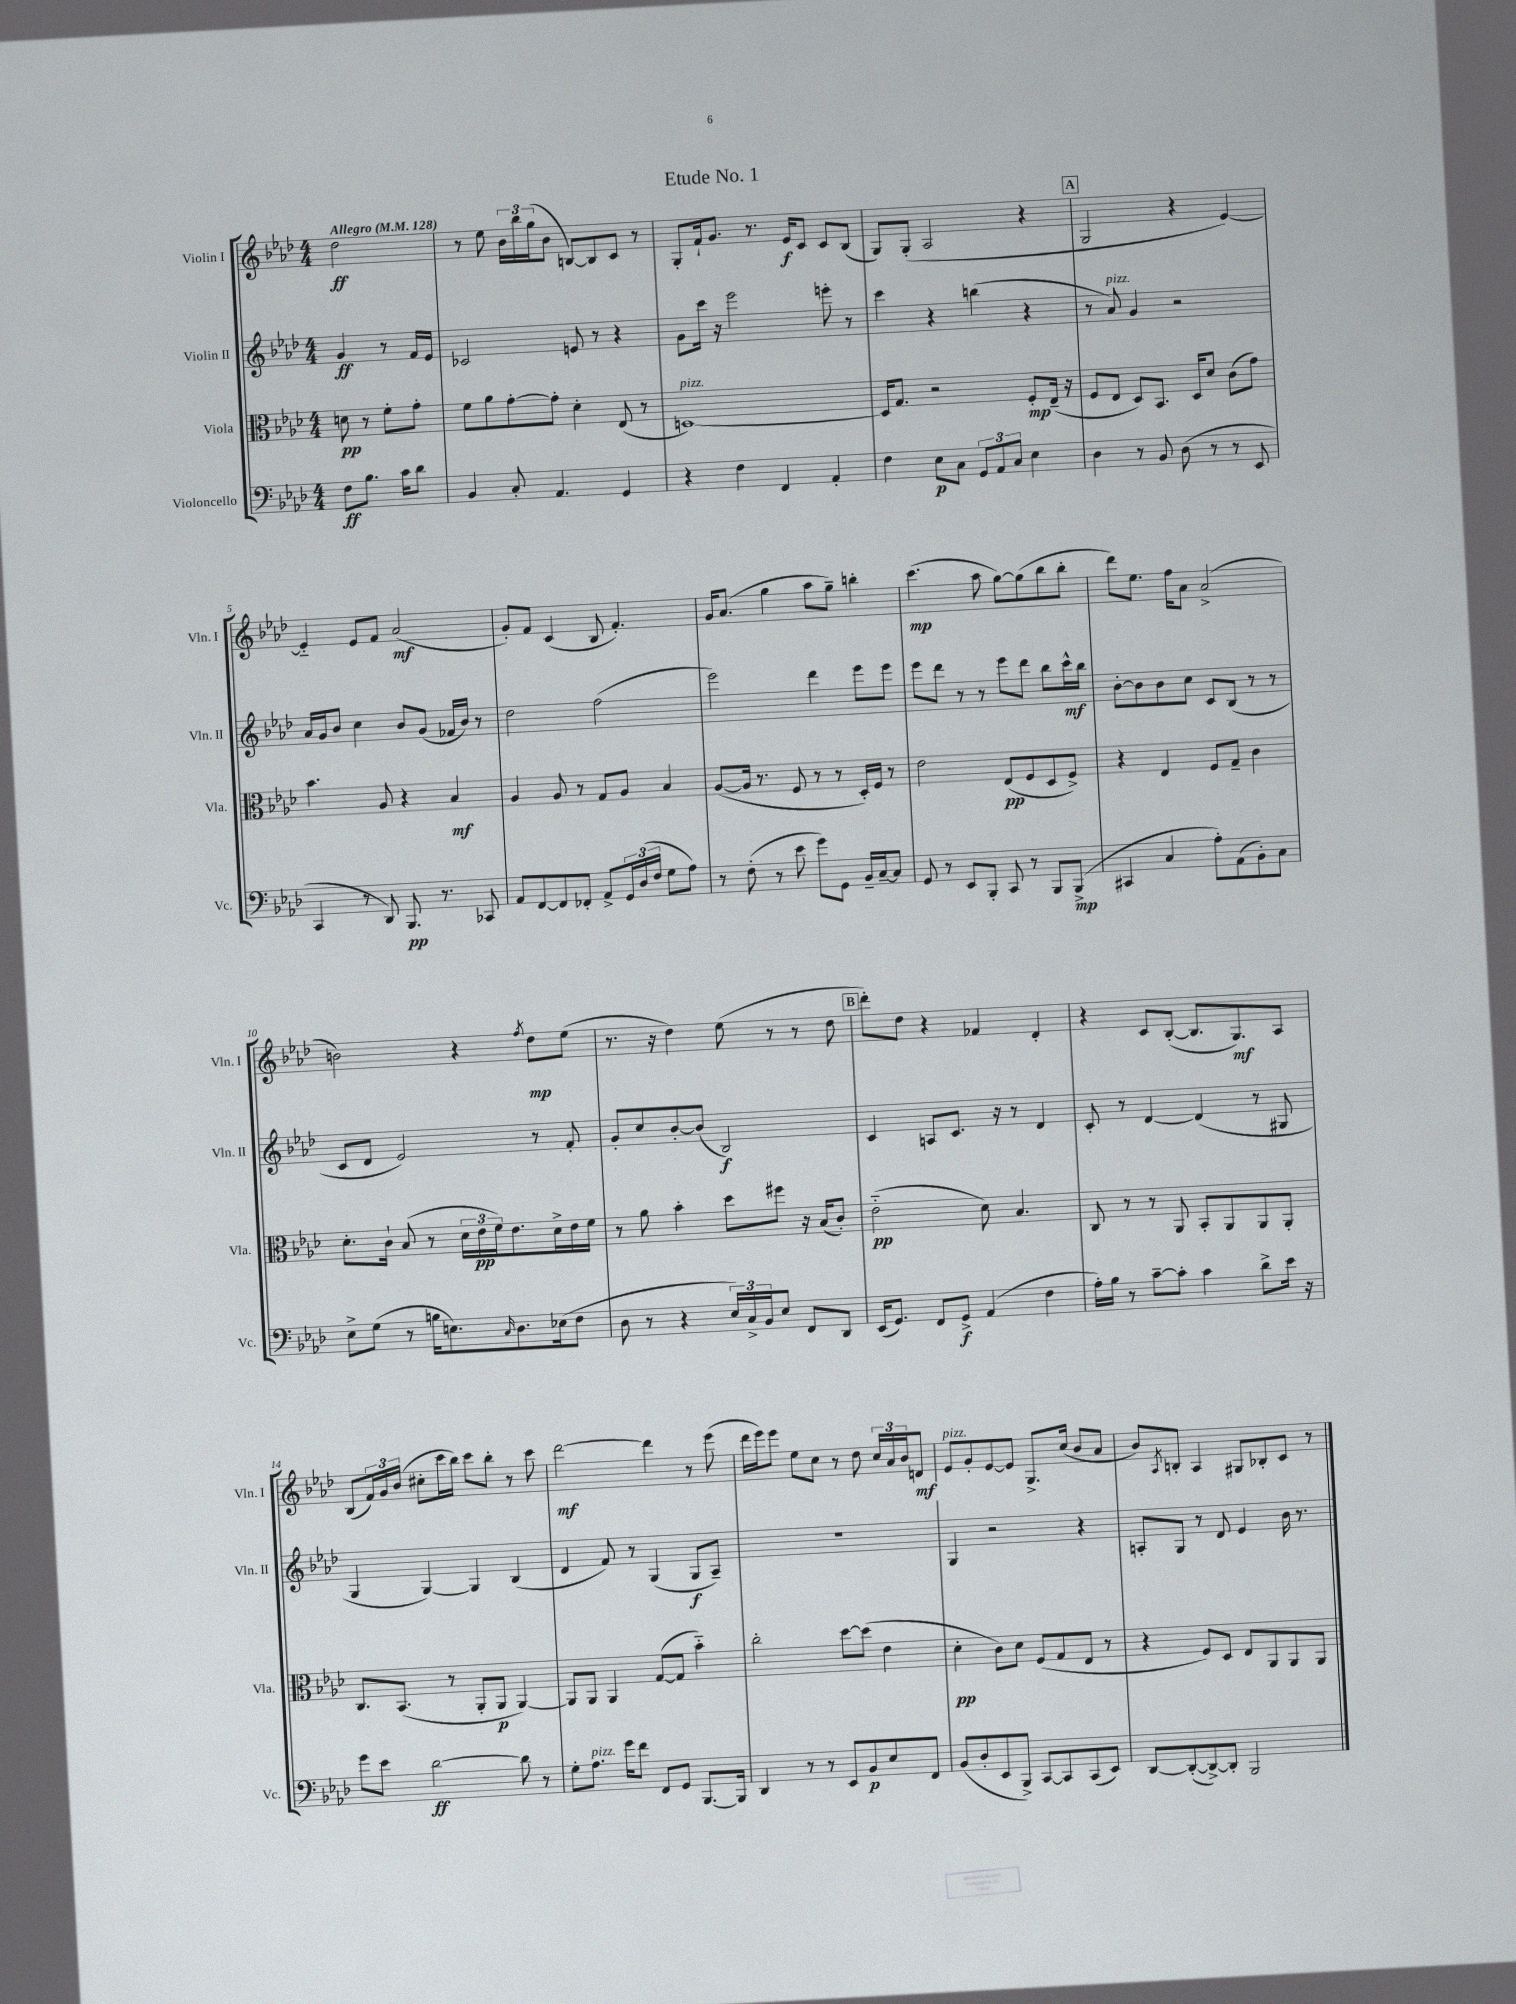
\header { title = "Etude No. 1" }
<<
\new StaffGroup <<
\new Staff = "s0" \with { instrumentName = "Violin I" shortInstrumentName = "Vln. I" } {
    \clef treble \key aes \major \numericTimeSignature \time 4/4 \partial 2 \tempo "Allegro" 4 = 128
    des''2\ff |
    r8 ees''8 \tuplet 3/2 { bes'16 bes''16 g''16( } bes'8 b8~) b8 c'8 r8 |
    g8-. f'16-! g'8. r8. ees'16\f c'8 c'8 bes8( |
    g8) g8-.( aes2 r4 |
    \mark \markup { \box "A" } g2 r4 ees'4~) |
    ees'4-_ ees'8 f'8 aes'2\mf( |
    g'8-.) f'8 c'4( bes8 f'4.-.) |
    g'16 aes'8.( g''4 aes''8 g''8--) b''4-. |
    c'''4.\mp( aes''8 g''8~) g''8( bes''8 bes''8-. |
    des'''8) ees''8. f''16 aes'8 aes'2->( |
    b'2) r4 \acciaccatura { f''8 } des''8\mp ees''8( |
    r8. r16 des''4) ees''8( r8 r8 des''8 |
    \mark \markup { \box "B" } des'''8-.) des''8 r4 fes'4 des'4-. |
    r4 c'8 bes8~-.( bes8. g8.\mf) aes8 |
    bes8( \tuplet 3/2 { f'16) g'16 bes'16( } cis''8-. c'''16 bes''16) c'''8 bes''8-. r8 c'''8 |
    des'''2~\mf des'''4 r8 ees'''8( |
    des'''16 ees'''16) ees'''8 ees''8 c''8 r8 des''8 \tuplet 3/2 { c''16 aes'16 bes'16 } d'8\mf |
    ees'8^\markup { \italic "pizz." } g'8-. ees'8~ ees'8 g8.-> c''16( bes'8 aes'8 |
    bes'8) \acciaccatura { aes8 } b8-. aes4 gis8 bes8-. c'8 r8 \bar "|." |
}
\new Staff = "s1" \with { instrumentName = "Violin II" shortInstrumentName = "Vln. II" } {
    \clef treble \key aes \major \numericTimeSignature \time 4/4 \partial 2
    g'4\ff r8 f'16 ees'16 |
    ces'2 e'8 r8 r4 |
    g'8 c'''16 r16 ees'''2 e'''8-. r8 |
    c'''4 r4 b''4( r4 |
    \mark \markup { \box "A" } r8 aes'8^\markup { \italic "pizz." }) g'4 r2 |
    aes'16 g'16 bes'8 c''4 bes'8 g'8( fes'16 bes'16) r8 |
    des''2 f''2( |
    ees'''2) des'''4 ees'''8 ees'''8 |
    ees'''8 des'''8 r8 r8 ees'''8 des'''8 bes''8 c'''16-^\mf bes''16 |
    bes'8~-. bes'8 bes'8 c''8 c'8 bes8( r8 r8 |
    c'8 des'8 ees'2) r8 f'8-. |
    g'8-. c''8 bes'8~-. bes'8( bes2\f) |
    \mark \markup { \box "B" } c'4 a8 c'8. r16 r8 des'4 |
    c'8-. r8 des'4~ des'4( r8 gis8 |
    g4 g4~) g4 bes4( |
    des'4 f'8) r8 g4( g8\f aes8--) |
    R1 |
    g4 r2 r4 |
    a8-. g8 r8 des'8 ees'4 bes'16 r8. \bar "|." |
}
\new Staff = "s2" \with { instrumentName = "Viola" shortInstrumentName = "Vla." } {
    \clef alto \key aes \major \numericTimeSignature \time 4/4 \partial 2
    d'8\pp r8 f'8-. g'8-. |
    f'8 aes'8 g'8~-. g'8-. des'4-. ees8( r8 |
    d1~^\markup { \italic "pizz." }) |
    d16 g8. r2 f8-.\mp ees16--( r16 |
    \mark \markup { \box "A" } f8 ees8 des8) bes,8. des16 des'8 c'8( g'8) |
    bes'4. aes8 r4 bes4\mf |
    aes4 aes8 r8 g8 aes8 bes4 |
    aes8~( aes16 r8. f8 r8 r8 des16-.) f16 r8 |
    ees'2 ees8\pp( f8 des8 f8->) |
    r4 ees4 f8 g8-- c'4 |
    des'8.-. c'16-! bes8( r8 \tuplet 3/2 { des'16 ees'16\pp f'16) } ees'8. des'16-> ees'16 f'16 |
    r8 aes'8 bes'4-. des''8 fis''8 r16 bes16( c'8-.) |
    \mark \markup { \box "B" } ees'2-_\pp( des'8) bes4. |
    c8 r8 r8 aes,8 bes,8-. aes,8 aes,8 aes,8-. |
    c8. bes,8.( r8 aes,8-. aes,8\p aes,4~) |
    aes,8 aes,8 aes,4 g8~( g8 bes'4-_) |
    c''2-. des''8~ des''8( ees'4 |
    des'4-.\pp c'8) des'8 f8( g8 ees8 r8 |
    r4 f8) des8 ees8 aes,8 aes,8 aes,8 \bar "|." |
}
\new Staff = "s3" \with { instrumentName = "Violoncello" shortInstrumentName = "Vc." } {
    \clef bass \key aes \major \numericTimeSignature \time 4/4 \partial 2
    f8\ff bes8. c'16 des'8 |
    bes,4 c8-. aes,4. g,4 |
    r4 f4 f,4 aes,4-. |
    f4 ees8\p c8 \tuplet 3/2 { g,8 aes,8 c8 } ees4 |
    \mark \markup { \box "A" } des4 r8 bes,8 des8( r8 r8 ees,8 |
    c,4 r8 des,8) bes,,8.\pp r8. ces,8 |
    aes,8 f,8~ f,8 fes,8-. aes,8-> \tuplet 3/2 { g,16 des16( f16 } g8 aes8) |
    r8 f8-.( r8 ees'8 g'8) g,8 bes,16-- c16~-- c8 |
    g,8 r8 ees,8 bes,,8-. c,8 r8 bes,,8 bes,,8->\mp( |
    cis,4 c4 aes8-.) aes,8( bes,8-.) c8 |
    ees8-> g8( r8 b16 e8.) \grace { c16 } des8. ees16( f8 |
    des8 r8 r4 \tuplet 3/2 { ees16) c16-> bes,16 } ees8 f,8 des,8 |
    \mark \markup { \box "B" } ees,16( g,8.) f,8 g,8->\f aes,4( f4 |
    aes16-.) bes16 r8 c'8~-- c'8-. c'4 des'8-> ees'16 r16 |
    g'8 ees'8 des'2~\ff des'8 r8 |
    g8-. aes8.^\markup { \italic "pizz." } g'16 f'8 f,8 g,8 bes,,8.~ bes,,16 |
    des,4 r8 r8 ees,8 bes,8\p ees8 f,8 |
    bes,8( des8-. ees,8 bes,,8->) c,8~ c,8 c,8( ees,8) |
    des,8~ des,8~-.( des,8~->) des,8-. bes,,2 \bar "|." |
}
>>
>>
